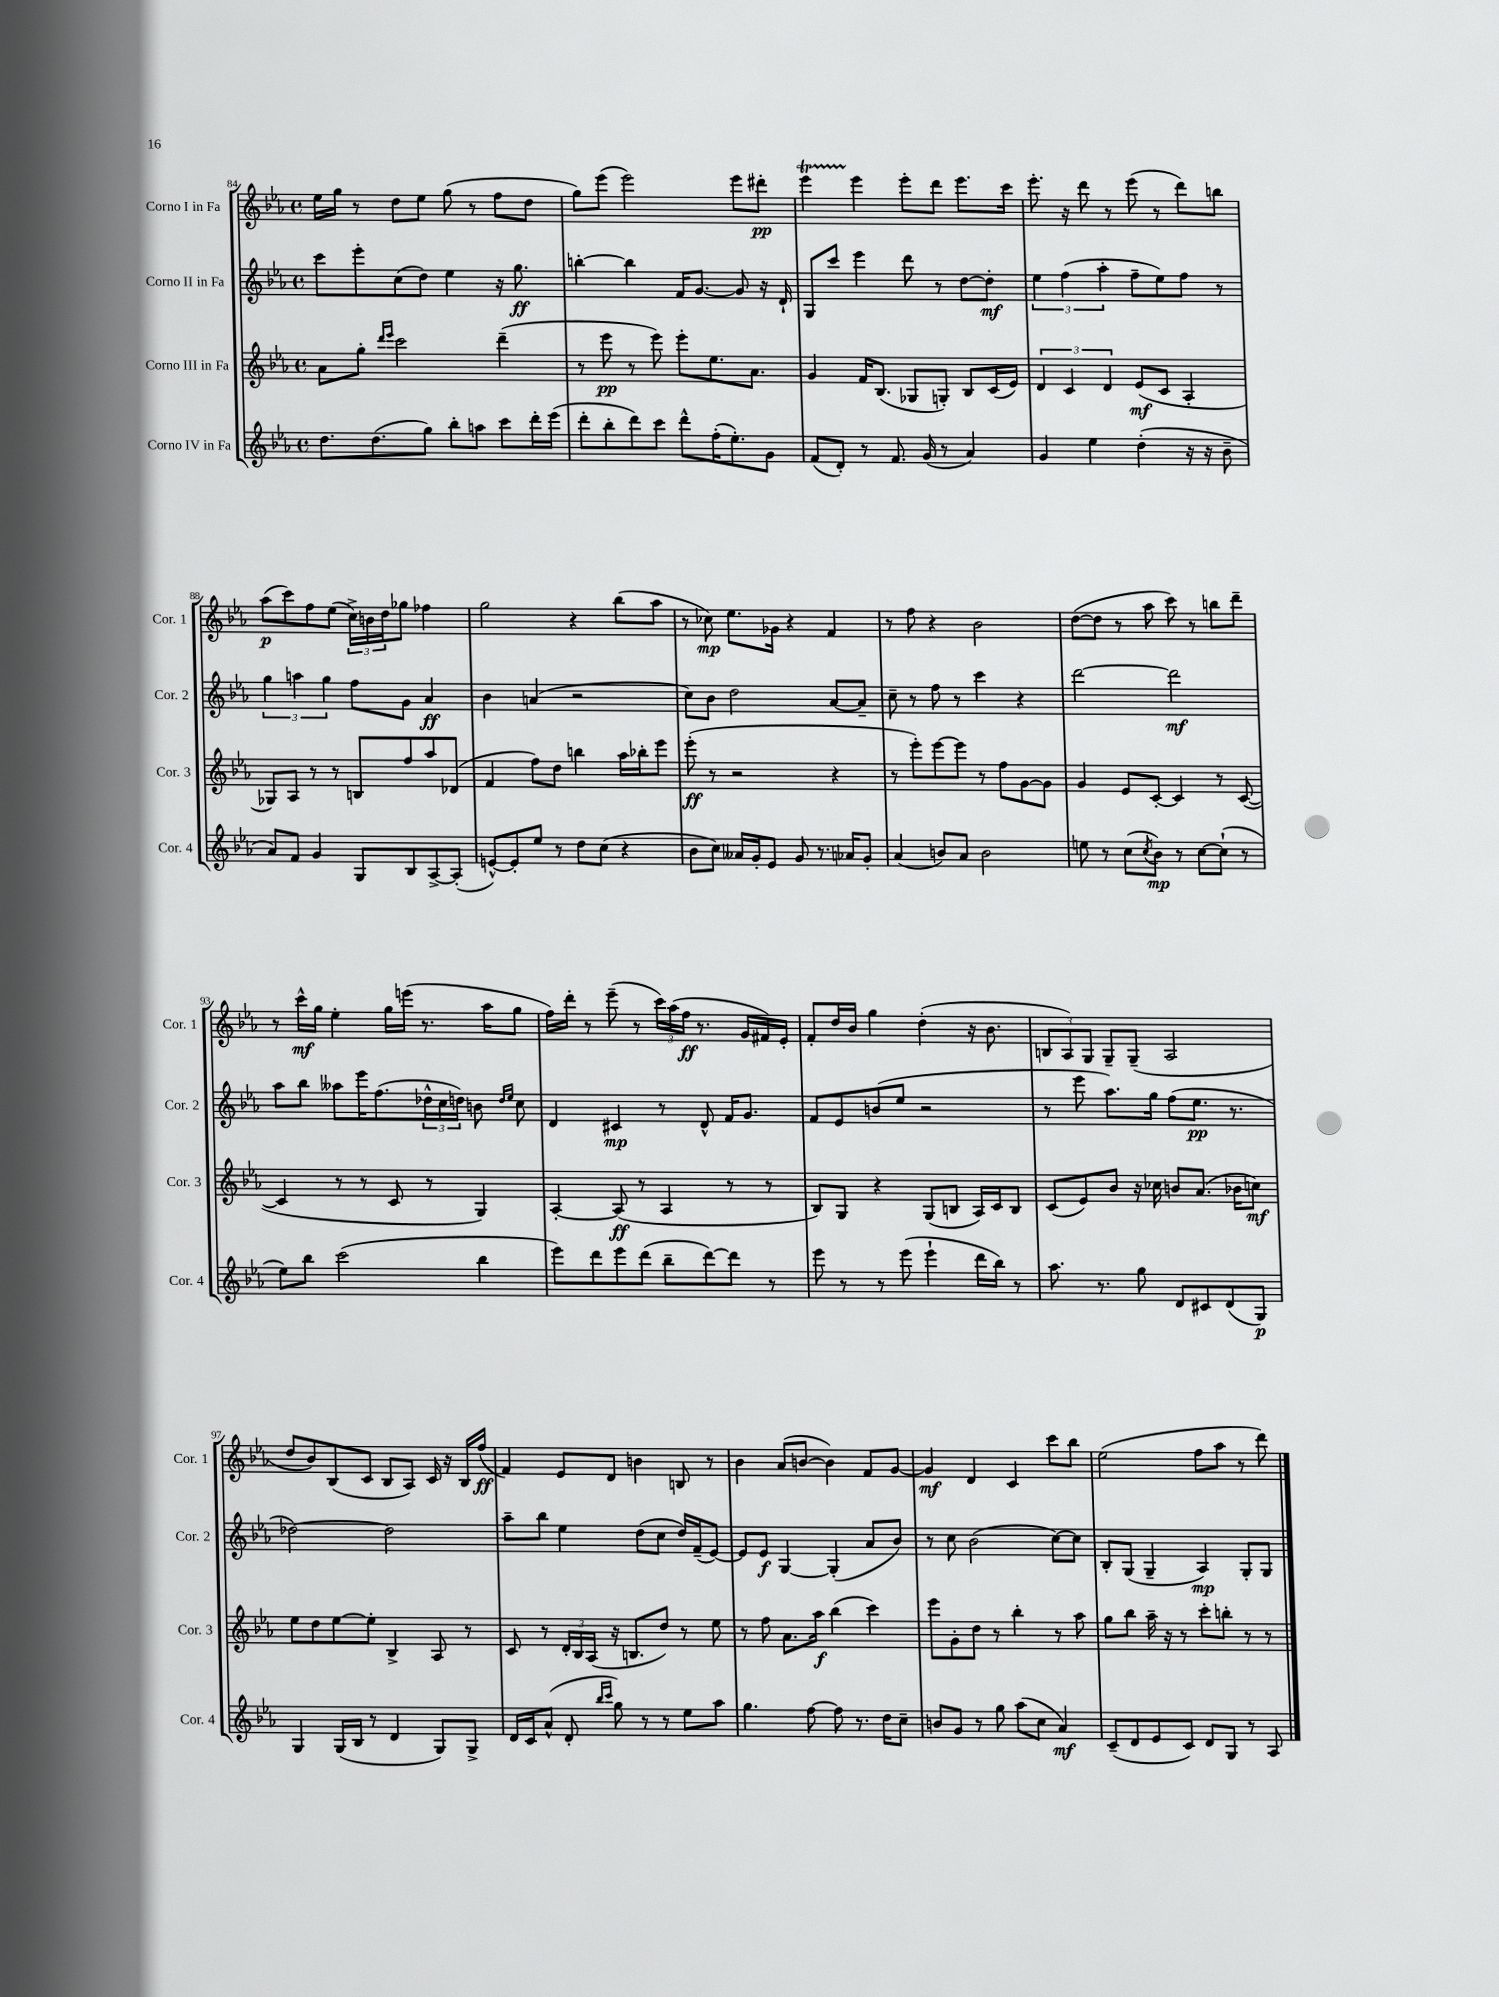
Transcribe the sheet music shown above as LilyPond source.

<<
\new StaffGroup <<
\new Staff = "s0" \with { instrumentName = "Corno I in Fa" shortInstrumentName = "Cor. 1" } {
    \clef treble \key ees \major \defaultTimeSignature \time 4/4
    ees''16 g''16 r8 d''8 ees''8 g''8( r8 f''8 d''8 |
    g''8) ees'''8( ees'''2) ees'''8 dis'''8-.\pp |
    ees'''4\startTrillSpan ees'''4\stopTrillSpan ees'''8-. d'''8 ees'''8. c'''16 |
    ees'''8.-. r16 d'''8 r8 ees'''8( r8 d'''8) b''8 |
    aes''8\p( c'''8) f''8 ees''8( \tuplet 3/2 { c''16->) b'16 d''16 } ges''8 fes''4 |
    g''2 r4 bes''8( aes''8 |
    r8 ces''8\mp) ees''8. ges'16 r4 f'4 |
    r8 f''8 r4 bes'2 |
    d''8~( d''8 r8 aes''8 c'''8) r8 b''8 d'''8-- |
    r8 c'''16-^\mf g''16 ees''4-. g''16 e'''16( r8. aes''16 g''8 |
    f''16) d'''16-. r8 ees'''8--( r8 \tuplet 3/2 { c'''16) aes''16( f''16\ff } r8. g'16 fis'16) ees'16-. |
    f'8-. d''16 bes'16 g''4 d''4-.( r16 bes'8. |
    \tuplet 3/2 { b8 aes8) g8 } g8-- g8--( aes2 |
    d''8 bes'8) bes8( c'8 bes8 aes8) c'16 r16 bes16 f''16\ff( |
    f'4) ees'8 d'8 b'4 b8 r8 |
    bes'4 aes'8( b'8~ b'4) f'8 g'8~ |
    g'4\mf d'4 c'4 c'''8 bes''8 |
    ees''2( f''8 aes''8 r8 d'''8) \bar "|." |
}
\new Staff = "s1" \with { instrumentName = "Corno II in Fa" shortInstrumentName = "Cor. 2" } {
    \clef treble \key ees \major \defaultTimeSignature \time 4/4
    c'''8 ees'''8-. c''8( d''8) ees''4 r16 g''8.\ff |
    b''4~-. b''4 f'16 g'8.~ g'8 r16 d'16-! |
    g8 c'''8 ees'''4 d'''8 r8 d''8~ d''8-.\mf |
    \tuplet 3/2 { ees''4 f''4( aes''4-. } f''8-- ees''8) f''8 r8 |
    \tuplet 3/2 { g''4 a''4 g''4 } f''8 g'8 aes'4\ff |
    bes'4 a'4( r2 |
    c''8) bes'8 d''2 aes'8~ aes'8-- |
    c''8-- r8 f''8 r8 c'''4 r4 |
    d'''2~ d'''2\mf |
    aes''8 bes''8 aeses''8 ees'''16 f''8.( \tuplet 3/2 { des''16-^ c''16 d''16) } b'8 \grace { d''16 ees''16 } c''8 |
    d'4 cis'4\mp r8 d'8-^ f'16 g'8. |
    f'8 ees'8 b'8( ees''8 r2 |
    r8 ees'''8 aes''8.) g''16 f''8( ees''8.\pp r8. |
    des''2~) des''2 |
    aes''8-- bes''8 ees''4 d''8( c''8 d''16) f'16--( ees'8~) |
    ees'8 ees'8\f g4~ g4-.( aes'8 bes'8) |
    r8 c''8 bes'2( c''8~) c''8 |
    bes8-. g8( g4-- aes4\mp) g8-. g8 \bar "|." |
}
\new Staff = "s2" \with { instrumentName = "Corno III in Fa" shortInstrumentName = "Cor. 3" } {
    \clef treble \key ees \major \defaultTimeSignature \time 4/4
    aes'8 g''8-. \grace { d'''16 ees'''16 } c'''2 d'''4--( |
    r8 ees'''8\pp r8 ees'''8) ees'''8-. ees''8. aes'8. |
    g'4 f'16 bes8.( ges8 g8-.) bes8 c'16( ees'16) |
    \tuplet 3/2 { d'4 c'4 d'4 } ees'8\mf( c'8 aes4-. |
    ges8) aes8 r8 r8 b8 f''8 aes''8 des'8( |
    f'4 f''8) d''8 b''4 aes''16 bes''16-. ees'''8 |
    ees'''8-.\ff( r8 r2 r4 |
    r8 ees'''8-.) ees'''8~ ees'''8 r8 f''8 g'8~ g'8 |
    g'4 ees'8 c'8~-. c'4 r8 c'8~( |
    c'4 r8 r8 c'8 r8 g4) |
    aes4~-. aes8\ff( r8 aes4 r8 r8 |
    bes8) g8 r4 g8( b8 aes16) c'16 b8 |
    c'8( ees'8) bes'8 r16 ces''16 b'8 aes'8.( bes'16 c''8\mf) |
    ees''8 d''8 ees''8~ ees''8-. bes4-> aes8 r8 |
    c'8 r8 \tuplet 3/2 { d'16-. bes16 aes16( } r16 b8. d''8) r8 ees''8 |
    r8 f''8 aes'8. aes''16\f bes''4( c'''4) |
    ees'''8 g'8-. d''8 r8 bes''4-. r8 aes''8 |
    g''8 bes''8 aes''16-- r16 r8 c'''8-. b''8-. r8 r8 \bar "|." |
}
\new Staff = "s3" \with { instrumentName = "Corno IV in Fa" shortInstrumentName = "Cor. 4" } {
    \clef treble \key ees \major \defaultTimeSignature \time 4/4
    d''8. d''8.( g''8) bes''8-. a''8 c'''8 d'''16-. ees'''16( |
    d'''8-. bes''8-. d'''8) c'''8 d'''8-^ f''16-.( ees''8.-.) g'8 |
    f'8( d'8-.) r8 f'8. g'16( r8 aes'4) |
    g'4 ees''4 d''4-.( r16 r16 bes'8-- |
    aes'8) f'8 g'4 g8 bes8 aes8~-> aes8-.( |
    e'8~-^) e'8-. ees''8 r8 d''8 c''8( r4 |
    bes'8 c''8) aeses'16 g'16-. ees'8 g'8 r8. aes'16 g'8-. |
    aes'4( b'8) aes'8 b'2 |
    e''8 r8 c''8( \acciaccatura { c''8 } bes'8\mp) r8 c''8~ c''8-!( r8 |
    ees''8) bes''8 c'''2( bes''4 |
    ees'''8) d'''8 ees'''8 d'''8( bes''8-- d'''8~) d'''8 r8 |
    ees'''8 r8 r8 ees'''8( ees'''4-! d'''16 bes''16) r8 |
    aes''8. r8. g''8 d'8 cis'8 d'8( g8\p) |
    g4 g16( bes16 r8 d'4 g8) g8-> |
    d'16 c'16 aes'8-^( d'8-. \grace { bes''16 c'''16 } g''8) r8 r8 ees''8 aes''8 |
    g''4. f''8~ f''8 r8. d''16 c''8-- |
    b'8 g'8 r8 g''8 aes''8( c''8 aes'4\mf) |
    c'8--( d'8 ees'8 c'8) d'8 g8 r8 aes8 \bar "|." |
}
>>
>>
\layout { \context { \Score currentBarNumber = #84 } }
